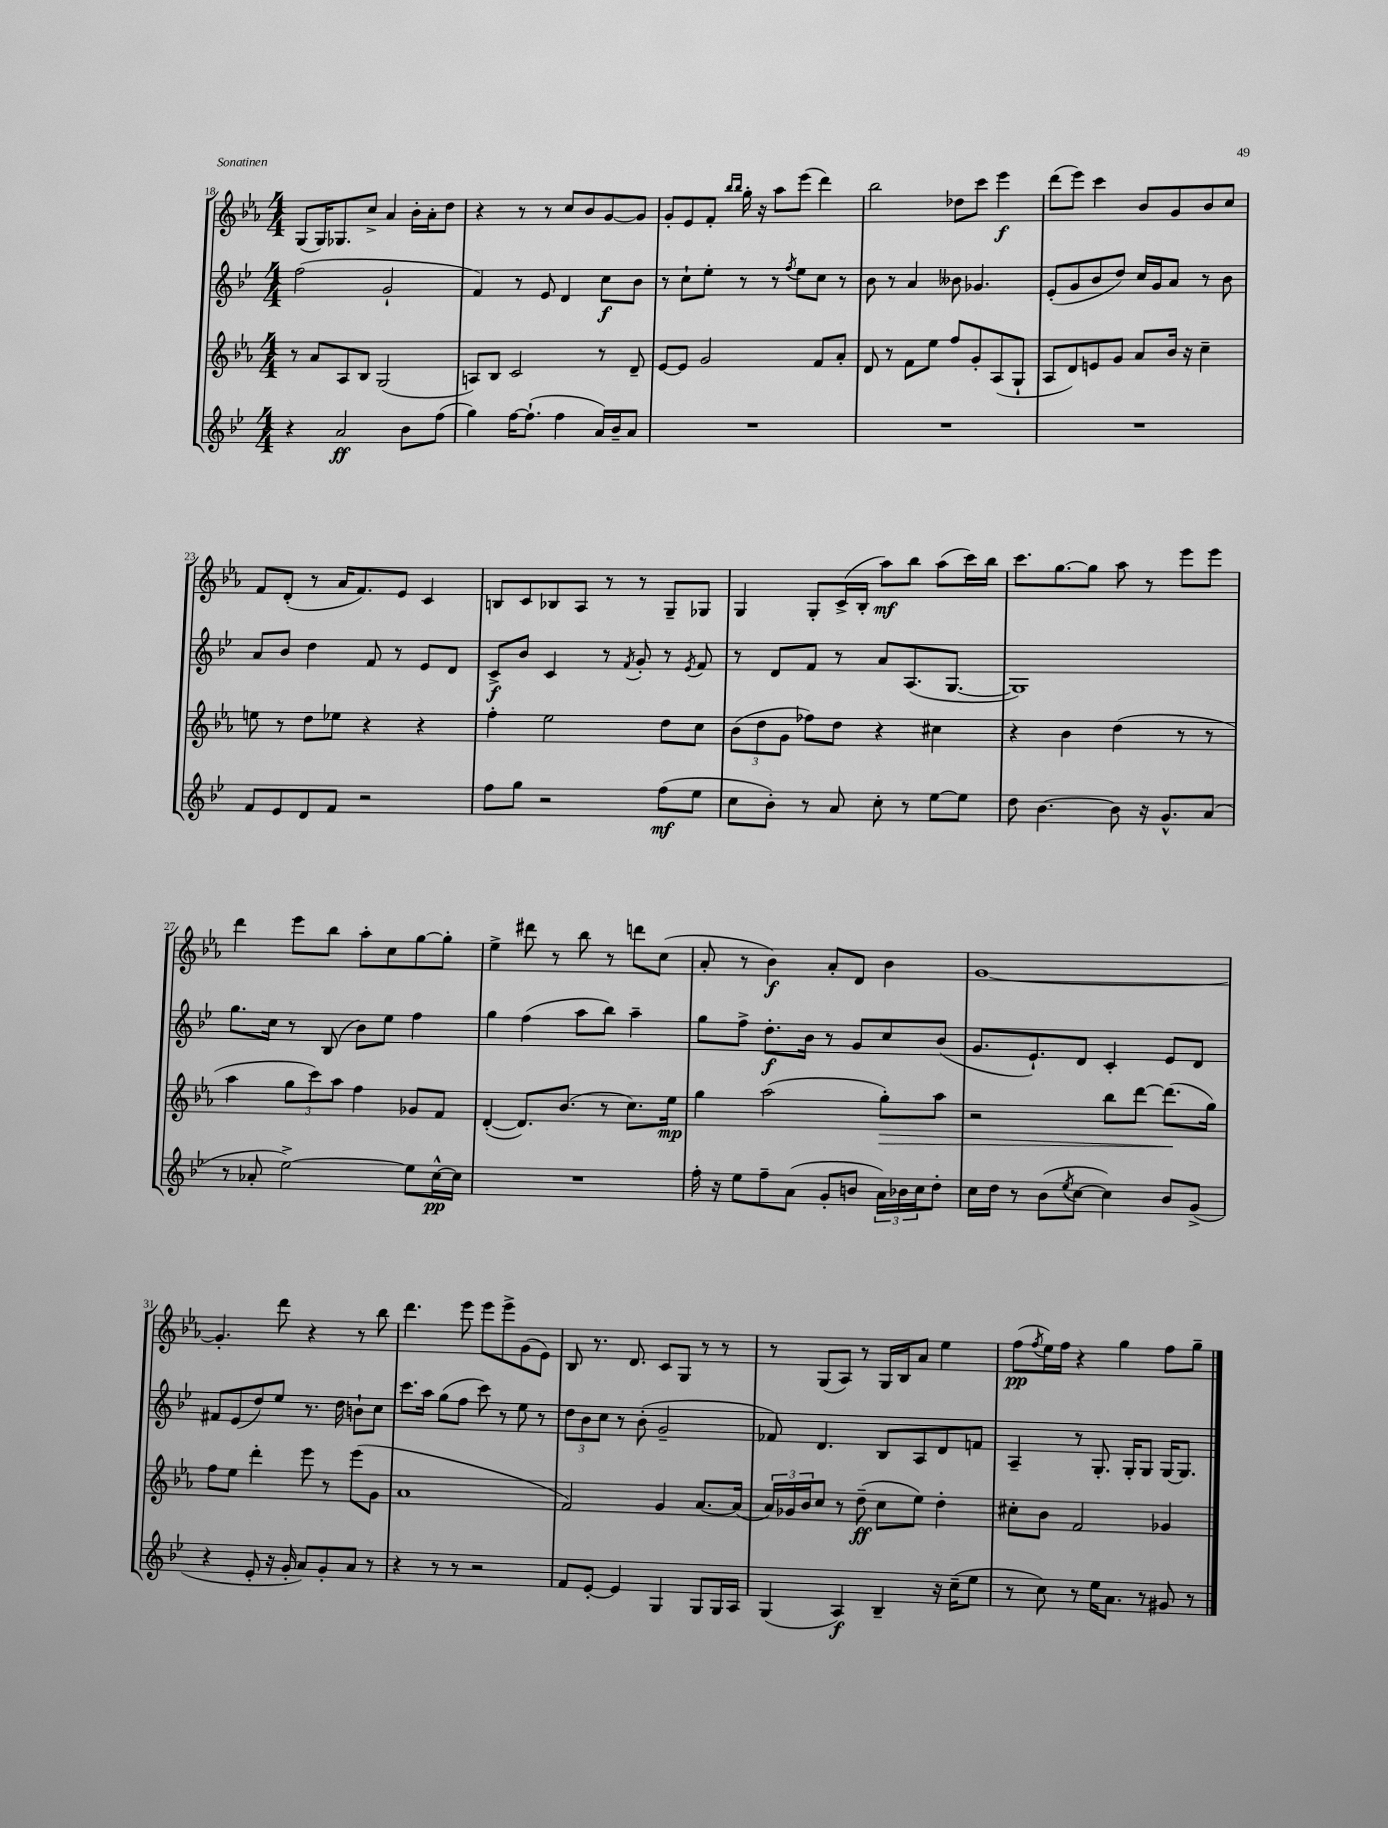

**kern	**kern	**kern	**kern
*staff4	*staff3	*staff2	*staff1
*clefG2	*clefG2	*clefG2	*clefG2
*k[b-e-]	*k[b-e-a-]	*k[b-e-]	*k[b-e-a-]
*M4/4	*M4/4	*M4/4	*M4/4
4r	8r	(2ff\	(8G/L
.	8a-/L	.	16G/K)
.	.	.	8.G-/
2a/	8A-/	.	.
.	8B-/J	.	8cc^/J
.	(2G/	2g`/	4a-/
8b-\L	.	.	16b-'\LL
.	.	.	16a-'\J
(8ff\J	.	.	8dd\J
=	=	=	=
4gg\)	8A/L)	4f/)	4r
.	8B-/J	.	.
[16ff\LK	2c/	8r	8r
(8.ff`\]J	.	.	.
.	.	8e-/	8r
4ff\	.	4d/	8cc/L
.	.	.	8b-/
16a/LL)	8r	8cc\L	[8g/
16b-~/J	.	.	.
8a/J	8d~/	8b-\J	8g/]J
=	=	=	=
1r	[8e-/L	8r	8g'/L
.	8e-/]J	8cc`\L	8e-/
.	2g/	8ee-'\J	8f'/J
.	.	.	16qqbb-/LL
.	.	.	16qqbb-/JJ
.	.	8r	16gg'\
.	.	.	16r
.	.	8r	8aa-\L
.	.	8qff/	.
.	.	8ee-\L	(8eee-\J
.	8f/L	8cc\J	4ddd\)
.	8a-'/J	8r	.
=	=	=	=
1r	8d/	8b-\	2bb-\
.	8r	8r	.
.	8f\L	4a/	.
.	8ee-\J	.	.
.	8ff/L	8b--\	8dd-\L
.	8g'/	4.g-/	8ccc\J
.	(8A-/	.	4eee-\
.	8G`/J	.	.
=	=	=	=
1r	8A-/L	(8e-'/L	(8ddd\L
.	8d/)	8g/	8eee-\J)
.	8e/	8b-/	4ccc\
.	8g/J	8dd/J)	.
.	8a-/L	16cc/LL	8b-/L
.	.	16g/J	.
.	16b-/Jk	8a/J	8g/
.	16r	.	.
.	4cc~\	8r	8b-/
.	.	8b-\	8cc/J
=	=	=	=
8f/L	8ee\	8a/L	8f/L
8e-/	8r	8b-/J	(8d'/J
8d/	8dd\L	4dd\	8r
8f/J	8ee-\J	.	16a-/LK
.	.	.	8.f/)
2r	4r	8f/	.
.	.	8r	8e-/J
.	4r	8e-/L	4c/
.	.	8d/J	.
=	=	=	=
8ff\L	4ff'\	8c^/L	8B/L
8gg\J	.	8b-/J	8c/
2r	2ee-\	4c/	8B-/
.	.	.	8A-/J
.	.	8r	8r
.	.	8qf/	.
.	.	8g'/	8r
(8ff\L	8dd\L	8r	8G~/L
.	.	8qe-/	.
8ee-\J	8cc\J	8f/	8G-/J
=	=	=	=
8cc\L	(12b-\L	8r	4G/
.	12dd\	.	.
8b-'\J)	.	8d/L	.
.	12g\J	.	.
8r	8ff-\L)	8f/J	8G'/L
8a/	8dd\J	8r	(16c^/L
.	.	.	16B-'/JJ
8cc'\	4r	8a/L	8aa-\L)
8r	.	(8.A/	8bb-\J
[8ee-\L	4cc#\	.	(8aa-\L
.	.	[8.G/J	.
8ee-\]J	.	.	16ccc\L)
.	.	.	16bb-\JJ
=	=	=	=
8dd\	4r	1G])	8.ccc\L
[4.b-\	.	.	.
.	.	.	[8.gg\
.	4b-\	.	.
.	.	.	8gg\]J
8b-\]	(4dd\	.	8aa-\
16r	.	.	8r
8.g^^/L	.	.	.
.	8r	.	8eee-\L
(8a/J	8r	.	8eee-\J
=	=	=	=
8r	4aa-\	8.gg\L	4ddd\
8a-'/	.	.	.
.	.	16cc\Jk	.
[2ee-^\)	12gg\L	8r	8eee-\L
.	12ccc\)	.	.
.	.	(8B-/	8bb-\J
.	12aa-\J	.	.
.	4ff\	8b-\L)	8aa-'\L
.	.	8ee-\J	8cc\
8ee-\]L	8g-/L	4ff\	[8gg\
[16cc^^\L	8f/J	.	8gg'\]J
16cc\]JJ	.	.	.
=	=	=	=
1r	([4d'/	4gg\	4ee-^\
.	8.d/]L)	(4ff\	8ddd#\
.	.	.	8r
.	(8.b-/J	.	.
.	.	8aa\L	8bb-\
.	8r	8bb-\J)	8r
.	8.cc\L)	4aa~\	8ddd\L
.	.	.	(8cc\J
.	16ee-\Jk	.	.
=	=	=	=
16ff'\	4gg\	8gg\L	8a-'/
16r	.	.	.
8ee-\L	.	8ff^\J	8r
8ff~\	(2aa-\	8.dd'\L	4b-\)
(8a\J	.	.	.
.	.	16b-\Jk	.
8g'/L	.	8r	8a-'/L
8b/J	.	8g/L	8d/J
24a\LL)	8gg'\L)	8cc/	4b-\
24b-\	.	.	.
24cc\J	.	.	.
8dd'\J	8aa-\J	(8b-/J	.
=	=	=	=
16cc\LL	2r	8.g/L	[1g
16dd\JJ	.	.	.
8r	.	.	.
.	.	8.e-`/)	.
(8b-\L	.	.	.
8qee-/	.	.	.
[8cc\J	.	8d/J	.
4cc\])	8bb-\L	4c'/	.
.	[8ddd\J	.	.
8b-/L	(8.ddd\]L	8e-/L	.
(8g^/J	.	8d/J	.
.	16gg\Jk)	.	.
=	=	=	=
4r	8ff\L	8f#/L	4.g'/]
.	8ee-\J	(8e-/	.
8e-'/	4ddd'\	8dd/)	.
16r	.	8ee-/J	8ddd\
16g'/	.	.	.
8a/L)	8eee-\	8.r	4r
8g'/	8r	.	.
.	.	16dd\	.
8a/J	(8eee-\L	8b`\L	8r
8r	8g\J	8cc\J	8bb-\
=	=	=	=
4r	1a-	8.ccc\L	4.ddd\
.	.	16aa\Jk	.
8r	.	(8gg\L	.
8r	.	8ff\J	8eee-\
2r	.	8ccc\)	8eee-\L
.	.	8r	8eee-^\
.	.	8ee-\	(8g\
.	.	8r	8e-\J)
=	=	=	=
8f/L	2f/)	12dd\L	8B-/
.	.	12b-\	.
[8e-'/J	.	.	8.r
.	.	12cc\J	.
4e-/]	.	8r	.
.	.	.	8.d/
.	.	(8b-'\	.
4G/	4g/	2g~/	8c/L
.	.	.	8G/J
8G/L	[8.a-/L	.	8r
16G/L	.	.	8r
16A/JJ	(16a-/]Jk	.	.
=	=	=	=
(4G/	24a-/LL)	8f-/)	8r
.	24g-/	.	.
.	24b-/J	.	.
.	8cc/J	4.d/	(8G/L
4A/)	8r	.	8A-/J)
.	(8dd~\	.	8r
4B-~/	8cc\L	8B-/L	16G/LL
.	.	.	16B-/J
.	8ee-\J)	8A/	8a-/J
16r	4dd'\	8d/	4ee-\
(16cc~\LK	.	.	.
8ee-\J	.	8f/J	.
=	=	=	=
8r	8cc#'\L	4A~/	(8ff\L
.	.	.	8qff/
8cc\)	8b-\J	.	16ee-\L)
.	.	.	16ff\JJ
8r	2f/	8r	4r
16ee-\LK	.	8.G'/	.
8.a\J	.	.	.
.	.	.	4gg\
.	.	16G'/LK	.
8r	.	8G/J	.
8g#/	4g-/	[16G/LK	8ff\L
.	.	8.G/]J	.
8r	.	.	8gg~\J
==	==	==	==
*-	*-	*-	*-
